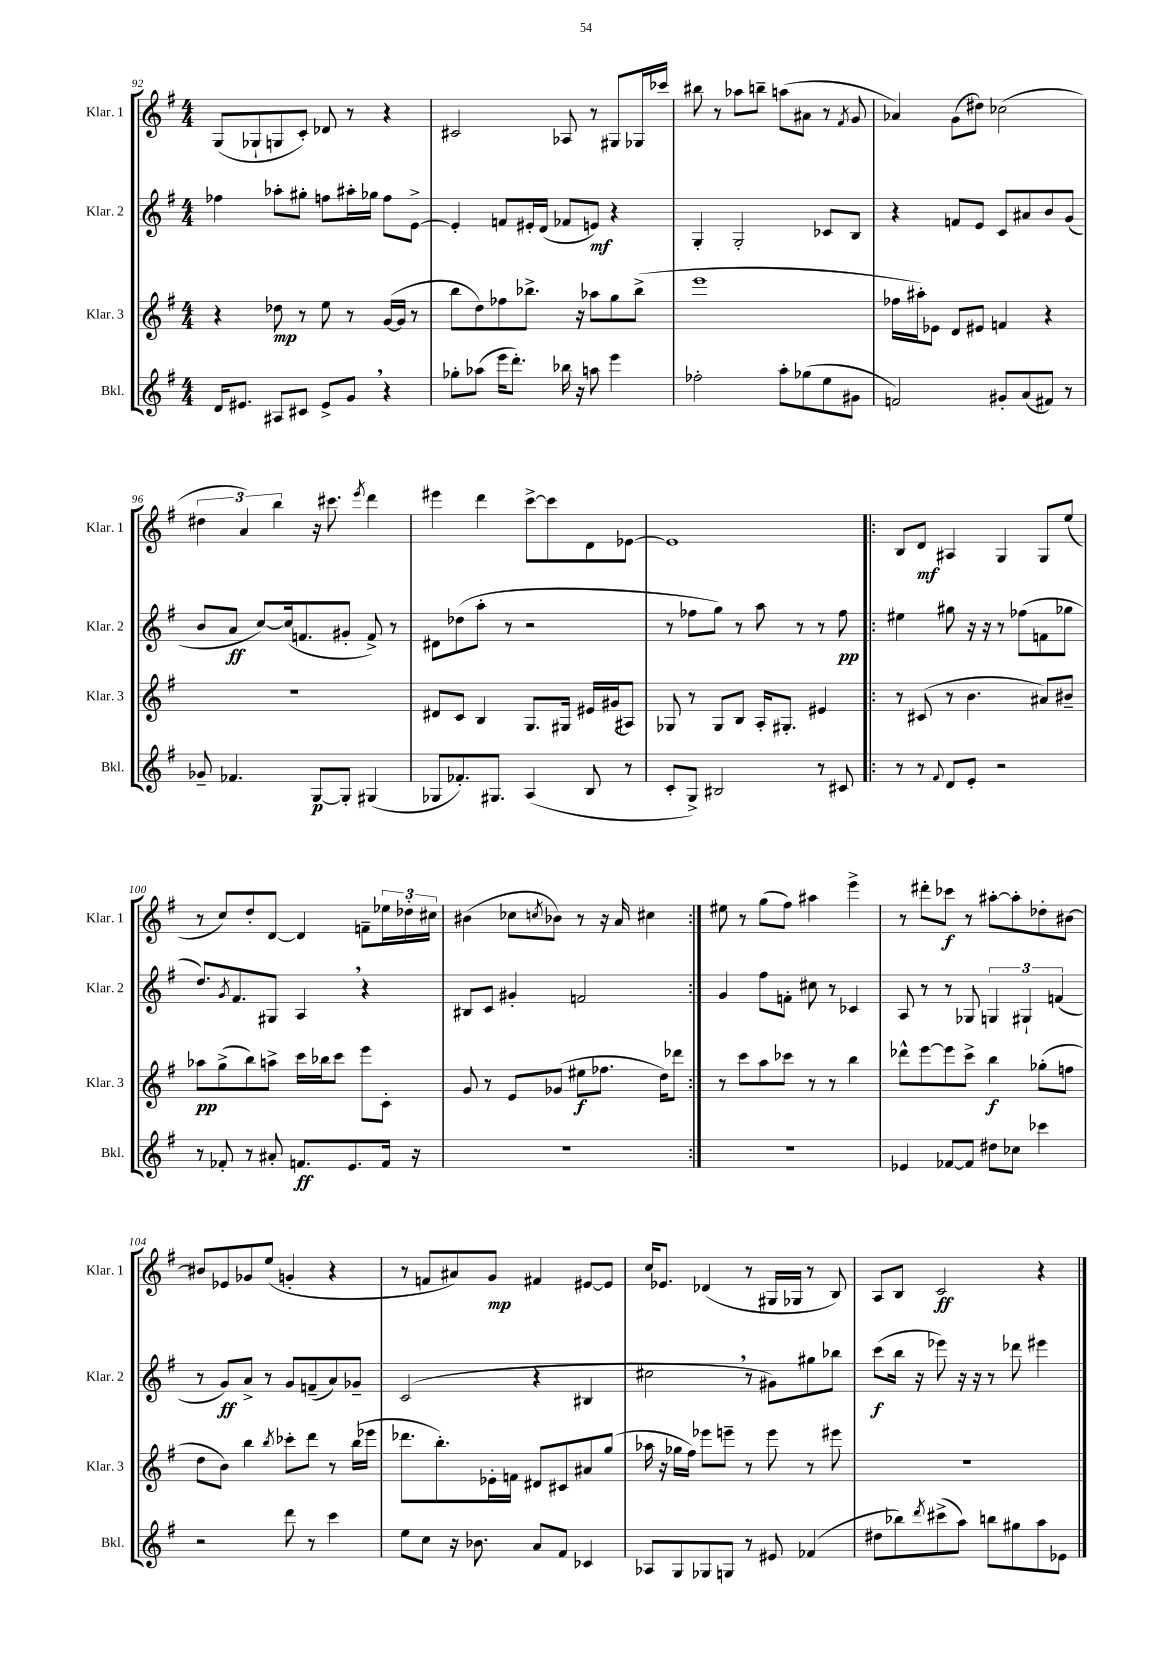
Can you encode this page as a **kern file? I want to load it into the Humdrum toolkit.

**kern	**kern	**kern	**kern
*staff4	*staff3	*staff2	*staff1
*clefG2	*clefG2	*clefG2	*clefG2
*k[f#]	*k[f#]	*k[f#]	*k[f#]
*M4/4	*M4/4	*M4/4	*M4/4
16d	4r	4ff-	(8G
8.e#	.	.	.
.	.	.	8G-`
8A#	8dd-	8aa-'	8G
8c#	8r	8gg#'	8c')
8e#^	8ee	8ff	8d-
8g	8r	16aa#'	8r
.	.	16gg-	.
4r	([16g	8ff	4r
.	16g]	.	.
.	8r	[8e^	.
=	=	=	=
8gg-'	8bb	4e']	2c#
(8aa-	8dd)	.	.
16eee	8ff-	8f	.
8.ddd')	.	.	.
.	8.bb-^	16e#'	.
.	.	(16d	.
16bb-	.	8f-	8A-
16r	16r	.	.
8aa	8aa-	8e)	8r
4eee	8gg	4r	8G#
.	(8bb-^	.	16G-
.	.	.	16ccc-
=	=	=	=
2ff-'	1eee	4G'	8bb#
.	.	.	8r
.	.	2G'	8aa-
.	.	.	8bb~
8aa'	.	.	(8aa
(8gg-	.	.	8a#
8ee	.	8c-	8r
.	.	.	8qf#
8g#	.	8B	8g
=	=	=	=
2f)	16ff-	4r	4a-)
.	16aa#')	.	.
.	8e-	.	.
.	8d	8f	(8g
.	8e#	8e	8dd#)
8g#'	4f	8c	(2cc-
(8a	.	8a#	.
8f#)	4r	8b	.
8r	.	(8g	.
=	=	=	=
8g-~	1r	8b	6dd#
4.f-	.	8a	.
.	.	.	6a)
.	.	[8cc)	.
.	.	.	6bb
.	.	(16cc]	.
.	.	8.f	.
[8G	.	.	16r
.	.	.	8.ccc#
8G']	.	8g#'	.
.	.	.	8qeee
(4G#	.	8f^)	4ddd
.	.	8r	.
=	=	=	=
8G-	8d#	8d#	4eee#
8.f-')	8c	(8dd-	.
.	4B	8aa'	4ddd
8.G#	.	.	.
.	.	8r	.
(4A	8.G	2r	[8ccc^
.	.	.	8ccc]
.	16G#	.	.
8B	16e#	.	8d
.	(16g#	.	.
8r	8A#)	.	[8e-
=	=	=	=
8c'	8G-	8r	1e-]
8G^)	8r	8ff-	.
2B#	8G-	8gg)	.
.	8B	8r	.
.	16A'	8aa	.
.	8.G#'	.	.
.	.	8r	.
8r	4e#	8r	.
8c#	.	8ff-	.
=!|:	=!|:	=!|:	=!|:
8r	8r	4ee#	8B
8r	(8c#	.	8d
8qqf#	.	.	.
8d	8r	8gg#	4A#
8e'	4.b	16r	.
.	.	16r	.
2r	.	8r	4G
.	.	(8ff-	.
.	8a#)	8f	8G
.	8b#~	8gg-	(8ee
=	=	=	=
8r	8aa-	8.dd)	8r
8f-'	(8gg^	.	8cc)
.	.	8qg	.
.	.	8.f#	.
8r	8bb)	.	8dd'
8a#'	8aa^	8G#	[8d
8.f	16ccc	4A	4d]
.	16bb-	.	.
.	8ccc	.	.
8.e	.	.	.
.	8eee	4r	8f~
16f	8c'	.	24ee-
.	.	.	24dd-'
16r	.	.	.
.	.	.	24cc#
=	=	=	=
1r	8g	8B#	(4b#
.	8r	8c	.
.	8e	4g#'	8cc-
.	.	.	8qcc
.	(8g-	.	8b-)
.	8ee#	2f	8r
.	8.ff-	.	16r
.	.	.	16a
.	.	.	4cc#
.	16dd)	.	.
.	8ddd-	.	.
=:|!	=:|!	=:|!	=:|!
1r	8r	4g	8ee#
.	8ccc	.	8r
.	8aa	8ff#	(8gg
.	8ccc-	8f'	8ff#)
.	8r	8cc#	4aa#
.	8r	8r	.
.	4bb	4c-	4eee^
=	=	=	=
4e-	8ddd-^^	8A	8r
.	[8eee	8r	8ddd#'
[8f-	8eee]	8r	8ccc-
8f-]	8ccc^	8G-	8r
8dd#	4bb	6G	[8aa#'
8cc-	.	.	8aa#']
.	.	6G#`	.
4ccc-	(8gg-'	.	8dd-'
.	.	(6f	.
.	8ff	.	[8b#
=	=	=	=
2r	8dd	8r	8b#]
.	8b)	8g)	8e-
.	4bb	8a^	8g-
.	.	8r	(8ee
.	8qbb	.	.
8ddd	8ccc-'	8g	4g'
8r	8ddd	(8f~	.
4ccc	8r	8a)	4r
.	(16bb	8g-~	.
.	16eee-	.	.
=	=	=	=
8ee	8.ddd-	(2c	8r
8cc	.	.	8f
.	8.bb')	.	.
16r	.	.	8a#)
8.b-	.	.	.
.	16e-'	.	8g
.	16f	.	.
8a	8d#	4r	4f#
8f#	8c#	.	.
4c-	8a#	4B#	[8e#
.	(8gg	.	8e#]
=	=	=	=
8A-	16aa-	2cc#	16cc
.	16r	.	8.e-
8G	16gg-	.	.
.	16ff#)	.	.
8G-	8eee-	.	(4d-
8G	8eee~	.	.
8r	8r	8r	8r
8e#	8eee	8g#)	16G#
.	.	.	16G-
(4f-	8r	8gg#	8r
.	8eee#	8bb-	8B)
=	=	=	=
8dd#	1r	(8ccc	8A
8bb-)	.	16bb	8B
.	.	16r	.
8qddd	.	.	.
(8ccc#^	.	8eee-)	2c
8aa)	.	16r	.
.	.	16r	.
8bb	.	8r	.
8gg#	.	8ddd-	.
8aa	.	4eee#	4r
8e-	.	.	.
==	==	==	==
*-	*-	*-	*-
